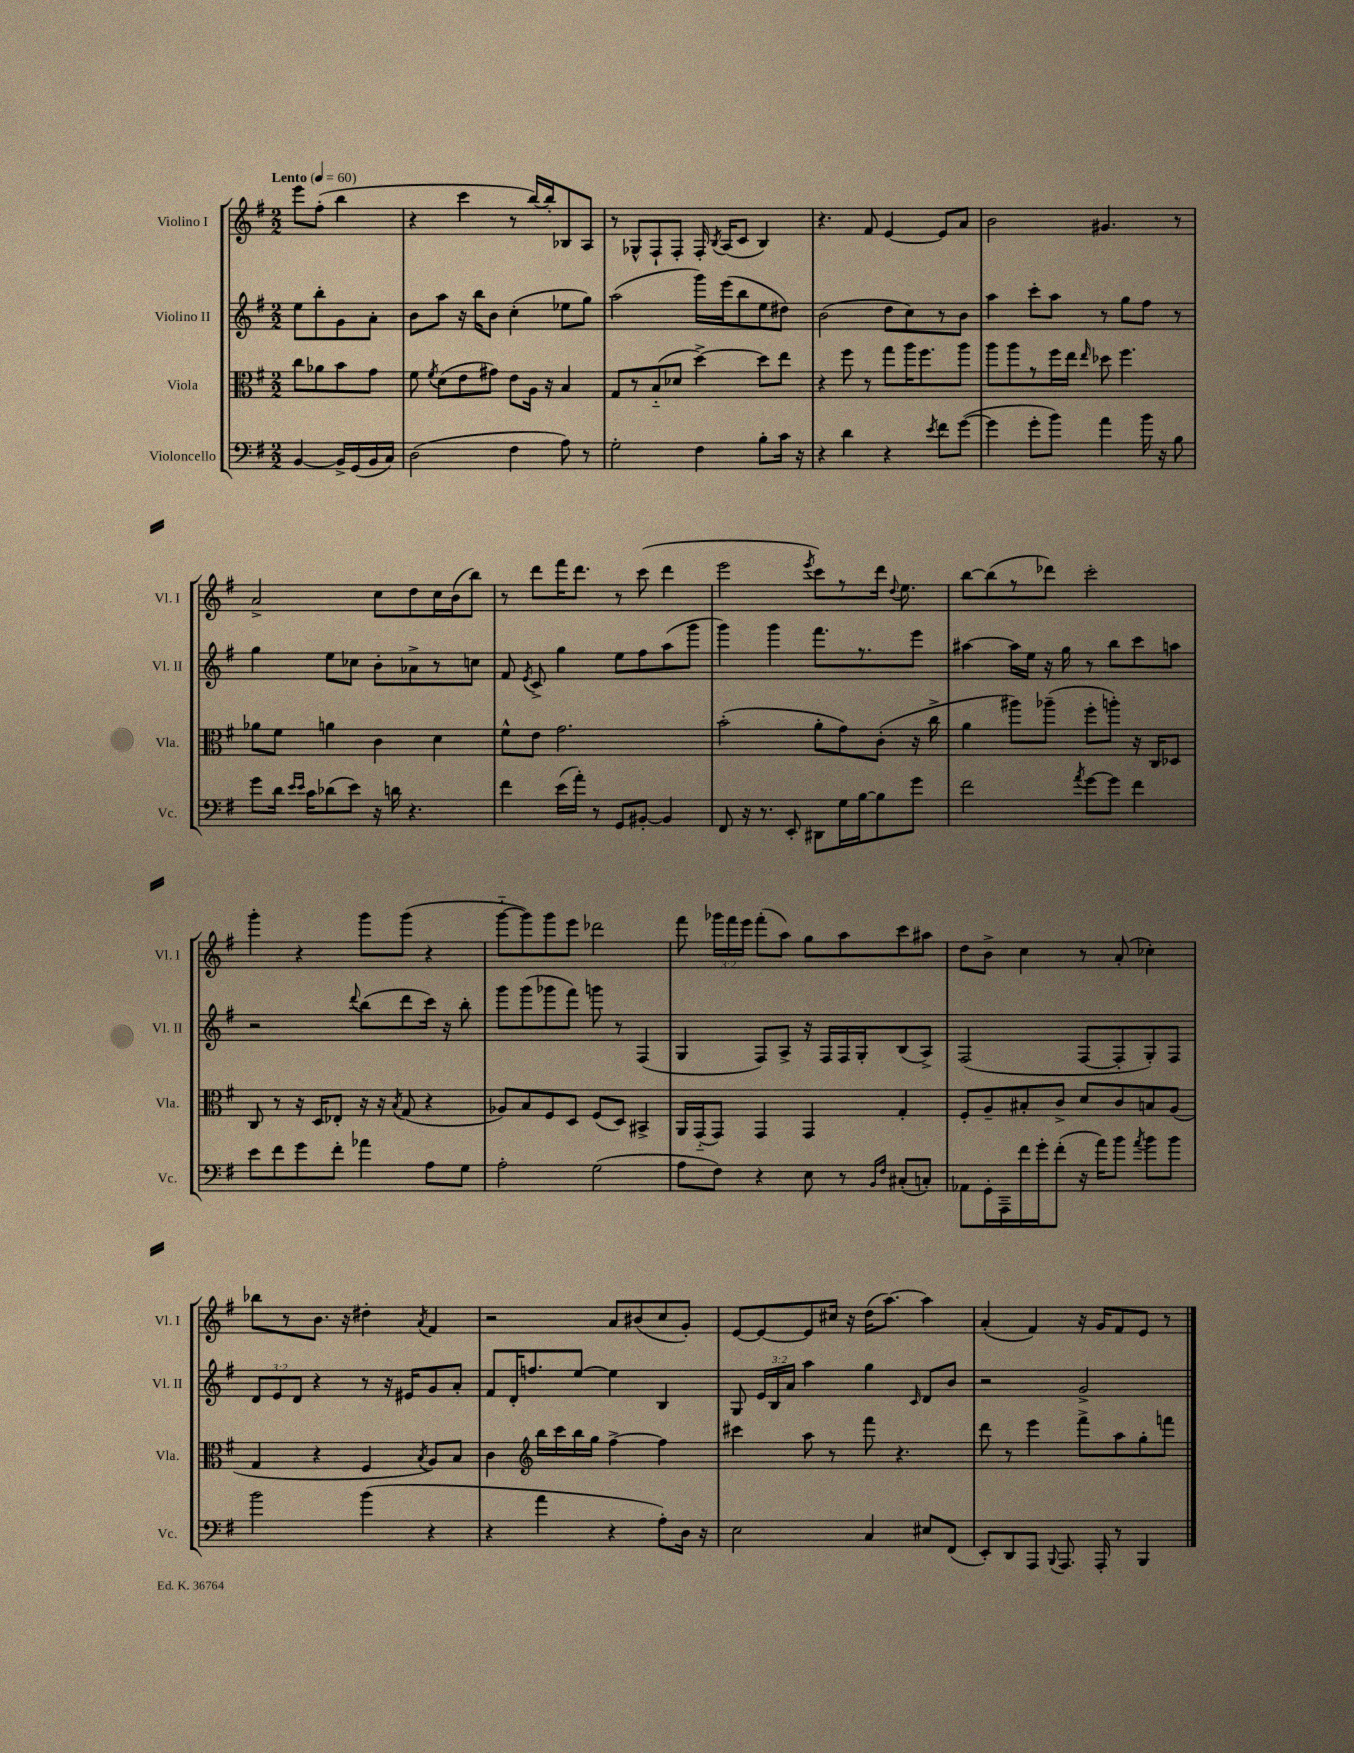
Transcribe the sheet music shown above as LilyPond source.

<<
\new StaffGroup <<
\new Staff = "s0" \with { instrumentName = "Violino I" shortInstrumentName = "Vl. I" } {
    \clef treble \key g \major \numericTimeSignature \time 2/2 \override Staff.TupletNumber.text = #tuplet-number::calc-fraction-text \partial 2 \tempo "Lento" 4 = 60
    \autoBeamOff e'''8[ fis''8]-.( b''4 |
    r4 c'''4 r8 b''16[~) b''16-. bes8 a8] |
    r8 ges8[-^ fis8-! fis8]-. fis16-. \acciaccatura { b8 } a16[( c'8] b4) |
    r4. fis'8 e'4~ e'8[ a'8] |
    b'2 gis'4. r8 |
    a'2-> c''8[ d''8 c''16 b'16( b''8]) |
    r8 d'''8[ fis'''16 d'''8.] r8 c'''8( d'''4 |
    e'''2 \acciaccatura { e'''8 } c'''8[) r8 d'''16] \appoggiatura { d''8 } e''8. |
    b''8[~ b''8( r8 des'''8]) c'''2-. |
    g'''4-. r4 g'''8[ g'''8]( r4 |
    g'''8[~-_ g'''8) g'''8 e'''8] des'''2 |
    fis'''8 \tuplet 3/2 { ges'''16[ fis'''16 e'''16] } fis'''8[-.( a''8]) g''8[ a''8 c'''8 ais''8] |
    d''8[ b'8]-> c''4 r8 a'8-.( ces''4-.) |
    bes''8[ r8 b'8.] r16 dis''4-. \acciaccatura { a'8 } fis'4 |
    r2 a'8[ bis'8( c''8 g'8]-.) |
    e'8[~ e'8~ e'8 cis''16] r16 d''16[( a''8.]~) a''4 |
    a'4-.( fis'4) r16 g'16[ fis'8 e'8] r8 \bar "|." |
}
\new Staff = "s1" \with { instrumentName = "Violino II" shortInstrumentName = "Vl. II" } {
    \clef treble \key g \major \numericTimeSignature \time 2/2 \override Staff.TupletNumber.text = #tuplet-number::calc-fraction-text \partial 2
    \autoBeamOff e''8[ b''8-. g'8 a'8]-. |
    b'8[ a''8] r16 b''16[ b'8] c''4-.( ees''8[ g''8]) |
    a''2( g'''16[) e'''16( b''8 e''8 dis''8]) |
    b'2( d''8[ c''8) r8 b'8] |
    a''4 c'''8[-. a''8] r8 g''8[ fis''8] r8 |
    g''4 e''8[ ces''8] b'8[-. aes'8-> r8 c''8] |
    fis'8 \acciaccatura { e'8 } c'8-> g''4 e''8[ fis''8 a''8( g'''8] |
    g'''4) g'''4 fis'''8.[ r8. e'''8] |
    ais''4~ ais''16[ e''16] r16 g''16 r8 b''8[ c'''8 a''8] |
    r2 \appoggiatura { d'''8 } b''8[( d'''8 c'''16]) r16 b''8-. |
    g'''8[ g'''8( ges'''8 fis'''8]) g'''8 r8 fis4( |
    g4 fis8[) a8]-> r16 fis16[ fis16 g16-. b8( a8]->) |
    fis2( fis8[~ fis8-. g8-.) fis8] |
    \tuplet 3/2 { d'8[ e'8 d'8] } r4 r8 r16 eis'16[ g'8 a'8]-. |
    fis'8[ d'16-. f''8. e''8]~ e''4 b4 |
    g8 \tuplet 3/2 { e'16[ b16 a'16] } a''4 g''4 \grace { c'16 } d'8[ b'8] |
    r2 g'2-> \bar "|." |
}
\new Staff = "s2" \with { instrumentName = "Viola" shortInstrumentName = "Vla." } {
    \clef alto \key g \major \numericTimeSignature \time 2/2 \partial 2
    \autoBeamOff c''8[ aes'8 b'8 g'8] |
    fis'8 \acciaccatura { fis'8 } d'8[( e'8 gis'8]) e'8[ a16] r16 b4 |
    g8[ r8 b8-_( des'8] d''4~->) d''8[ e''8] |
    r4 fis''8 r8 g''8[ a''16 fis''8. a''8] |
    a''8[ a''8 r8 fis''16 e''16] \grace { e''16 } des''8 fis''4. |
    aes'8[ fis'8] a'4 c'4 d'4 |
    fis'8[-^ e'8] g'2. |
    b'2-.( a'8[-. g'8) c'8]-.( r16 c''16-> |
    a'4 ais''8[) aes''8]--( fis''8[-. a''8]-.) r16 c16[ des8] |
    c8 r8 r16 d16[ ees8]-. r16 r16 \acciaccatura { b8 } g8( r4 |
    aes8[) b8 fis8 d8] fis8[( d8]) bis,4-> |
    a,16[ g,16-_( g,8]) g,4 g,4 g4-. |
    fis8[-. a8-- bis8-. c'8]-> d'8[ c'8 b8 a8]( |
    g4 r4 fis4 \acciaccatura { b8 } a8[) b8] |
    c'4 \clef treble b''16[ c'''16 b''16 g''16] fis''4~-> fis''4 |
    cis'''4 a''8 r8 fis'''8 r4. |
    d'''8 r8 e'''4 fis'''8[-> a''8 g''8-. f'''8] \bar "|." |
}
\new Staff = "s3" \with { instrumentName = "Violoncello" shortInstrumentName = "Vc." } {
    \clef bass \key g \major \numericTimeSignature \time 2/2 \partial 2
    \autoBeamOff b,4~ b,16[-> g,16( b,16 c16]) |
    d2( fis4 a8) r8 |
    g2-. fis4 b8[-. c'16] r16 |
    r4 d'4 r4 \acciaccatura { e'8 } fis'8[ g'8]~( |
    g'4 g'8[-. b'8]) a'4 b'16 r16 b8 |
    g'8[ d'16] \grace { e'16[ e'16] } c'16[ des'8( e'8]) r16 d'16 r4. |
    fis'4 e'16[( a'16]-.) r8 g,8[ bis,8]~-. bis,4 |
    fis,8 r16 r8. e,8-. dis,8[ g16 b16~ b8 g'8] |
    fis'2 \acciaccatura { a'8 } g'8[~ g'8] fis'4 |
    e'8[ fis'8 g'8 fis'8]-. aes'4 a8[ g8] |
    a2-. g2( |
    a8[ fis8]) r4 e8 r8 \grace { b,16[ fis16] } cis8[-.( c8]-.) |
    aes,8[ g,16-. a,,16-- fis'16 g'16-. fis'8]-.( r16 a'16[) b'8] \acciaccatura { a'8 } b'8[ b'8] |
    b'2 b'4( r4 |
    r4 a'4 r4 a8[-.) d16] r16 |
    e2 c4 eis8[ fis,8]( |
    e,8[-.) d,8 a,,8] \appoggiatura { b,,8 } a,,8. a,,16-. r8 b,,4 \bar "|." |
}
>>
>>
\layout { \context { \Score \remove "Bar_number_engraver" } }
